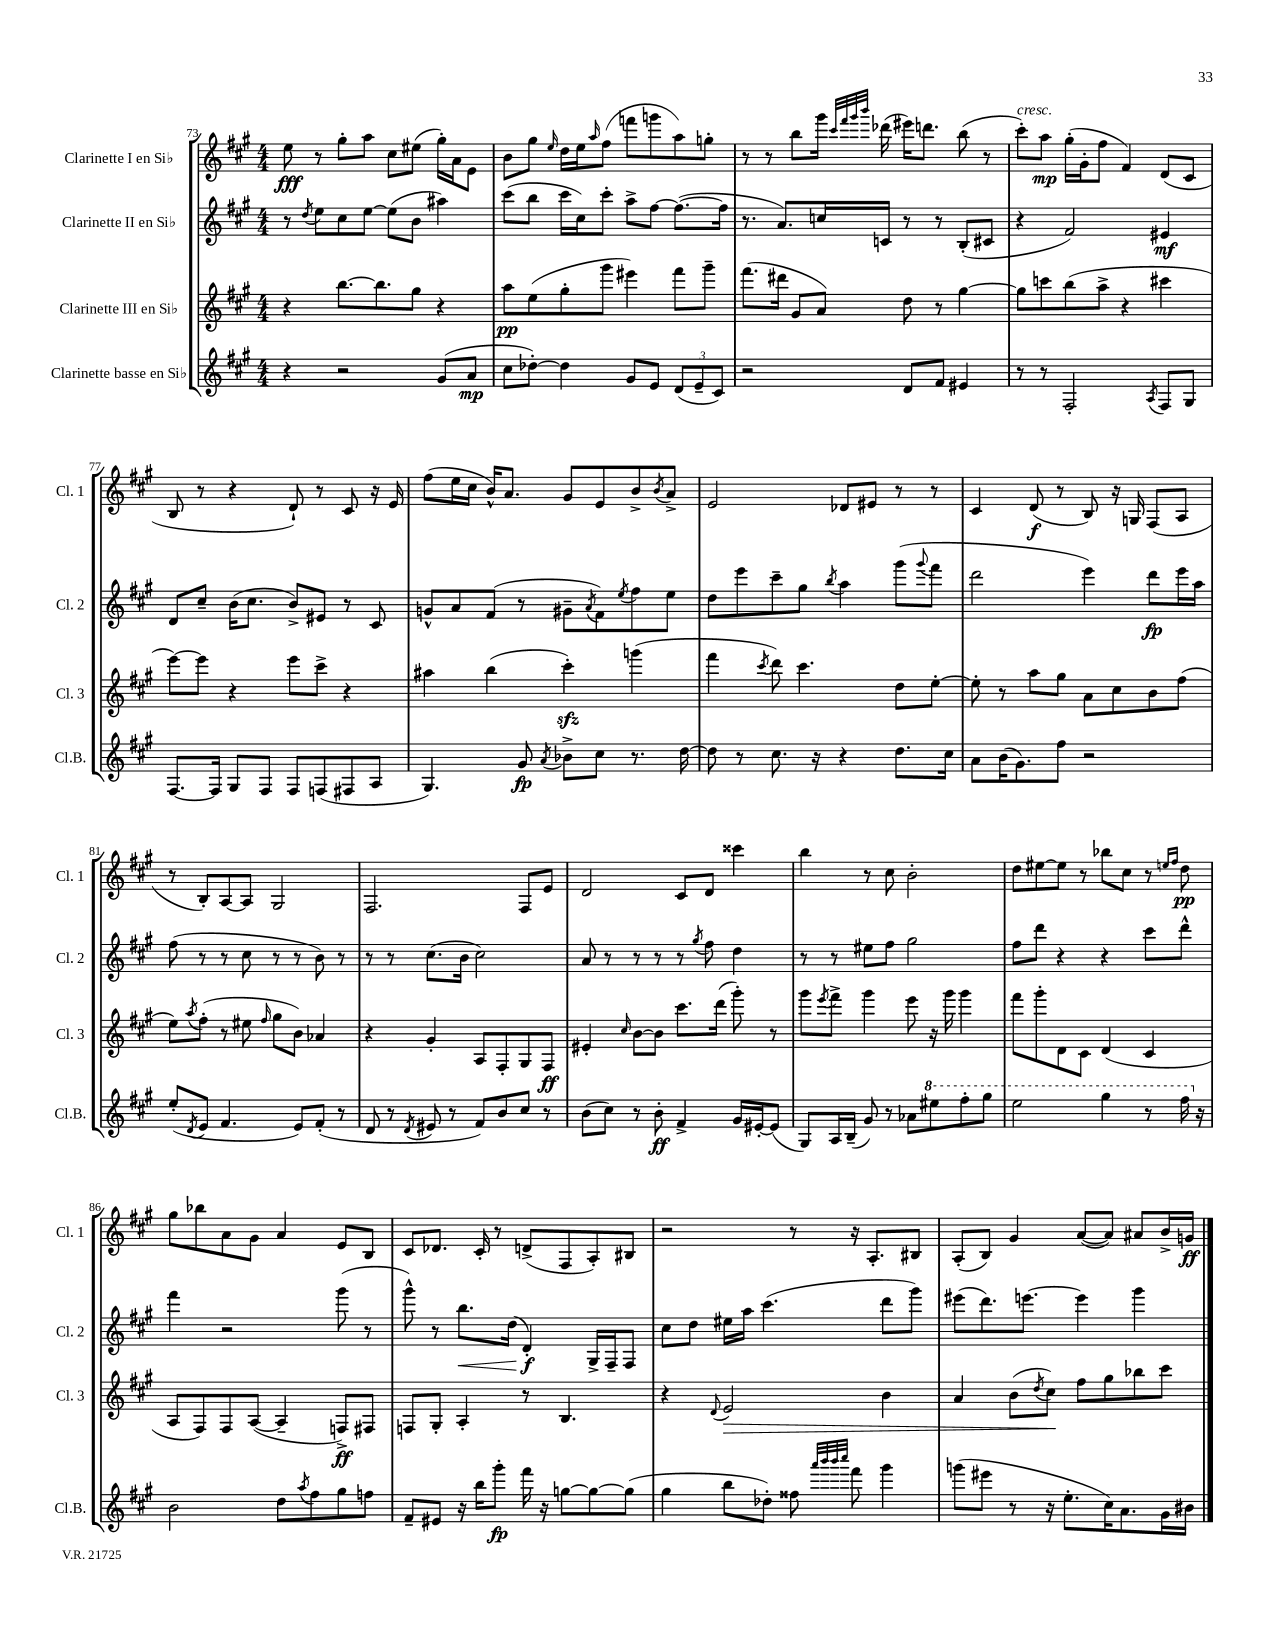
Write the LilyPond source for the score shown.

<<
\new StaffGroup <<
\new Staff = "s0" \with { instrumentName = "Clarinette I en Sib" shortInstrumentName = "Cl. 1" } {
    \clef treble \key a \major \numericTimeSignature \time 4/4
    e''8\fff r8 gis''8-. a''8 cis''8 eis''8( gis''16-.) a'16 e'8 |
    b'8 gis''8 \grace { e''16 } d''16 e''16 \grace { a''16 } fis''8( f'''8 g'''8 a''8) g''8-. |
    r8 r8 b''8 gis'''16 \grace { cis'''32 fis'''32 gis'''32 b'''32 } des'''16( eis'''16) d'''8. b''8( r8 |
    cis'''8-.^\markup { \italic "cresc." }) a''8\mp gis''16-.( gis'16-. fis''8 fis'4) d'8( cis'8 |
    b8 r8 r4 d'8-!) r8 cis'8 r16 e'16 |
    fis''8( e''16 cis''16 b'16-^) a'8. gis'8 e'8 b'8-> \acciaccatura { b'8 } a'8-> |
    e'2 des'8 eis'8 r8 r8 |
    cis'4 d'8\f( r8 b8) r16 g16 fis8( a8 |
    r8 b8-.) a8~ a8 gis2 |
    fis2. fis8 e'8 |
    d'2 cis'8 d'8 cisis'''4 |
    b''4 r8 cis''8 b'2-. |
    d''8 eis''8~ eis''8 r8 bes''8 cis''8 r8 \grace { e''16 fis''16 } d''8\pp |
    gis''8 bes''8 a'8 gis'8 a'4 e'8 b8 |
    cis'8 des'8. cis'16-. r8 d'8->( fis8 a8-.) bis8 |
    r2 r8 r16 a8.-. bis8 |
    a8-.( b8) gis'4 a'8~( a'8) ais'8 b'16-> g'16\ff \bar "|." |
}
\new Staff = "s1" \with { instrumentName = "Clarinette II en Sib" shortInstrumentName = "Cl. 2" } {
    \clef treble \key a \major \numericTimeSignature \time 4/4
    r8 \acciaccatura { d''8 } e''8 cis''8 e''8~ e''8( b'8 ais''4) |
    cis'''8( b''8 cis'''16 cis''16) cis'''8-. a''8-> fis''8~ fis''8.~( fis''16 |
    r8. a'8.) c''16 c'16 r8 r8 b8-.( cis'8 |
    r4 fis'2) eis'4\mf |
    d'8 cis''8-- b'16( cis''8. b'8->) eis'8 r8 cis'8 |
    g'8-^ a'8 fis'8( r8 gis'8-- \acciaccatura { a'8 } fis'8) \acciaccatura { e''8 } fis''8 e''8 |
    d''8 e'''8 cis'''8-- gis''8 \acciaccatura { b''8 } a''4 gis'''8( \appoggiatura { gis'''8 } fis'''8 |
    d'''2 e'''4) d'''8\fp e'''16 a''16 |
    fis''8( r8 r8 cis''8 r8 r8 b'8) r8 |
    r8 r8 cis''8.( b'16 cis''2) |
    a'8 r8 r8 r8 r8 \acciaccatura { gis''8 } fis''8 d''4 |
    r8 r8 eis''8 fis''8 gis''2 |
    fis''8 d'''8 r4 r4 cis'''8 d'''8-^ |
    fis'''4 r2 gis'''8( r8 |
    gis'''8-^) r8 b''8.\< d''16( d'4-.\f\!) gis16-> fis16-- fis8 |
    cis''8 d''8 eis''16 a''16 cis'''4.( d'''8 gis'''8) |
    eis'''8( d'''8.) e'''8.~ e'''4 gis'''4 \bar "|." |
}
\new Staff = "s2" \with { instrumentName = "Clarinette III en Sib" shortInstrumentName = "Cl. 3" } {
    \clef treble \key a \major \numericTimeSignature \time 4/4
    r4 b''8.~ b''8. gis''8 r4 |
    a''8\pp e''8( gis''8-. gis'''8 eis'''4) fis'''8 gis'''8-- |
    fis'''8.( dis'''16 gis'8 a'8) d''8 r8 gis''4~ |
    gis''8 c'''8 b''8( a''8-> r4 cis'''4 |
    e'''8~) e'''8 r4 e'''8 cis'''8-> r4 |
    ais''4 b''4( cis'''4-.\sfz) g'''4( |
    fis'''4 \acciaccatura { cis'''8 } d'''8) cis'''4. d''8 e''8~-. |
    e''8-. r8 a''8 gis''8 a'8 cis''8 b'8 fis''8( |
    e''8) \acciaccatura { a''8 } fis''8-.( r8 eis''8 \grace { fis''16 } gis''8 b'8) aes'4 |
    r4 gis'4-. a8 fis8-. gis8 fis8\ff |
    eis'4-. \grace { cis''16 } b'8~ b'8 cis'''8. d'''16( gis'''8-.) r8 |
    gis'''8 \acciaccatura { e'''8 } fis'''8-> gis'''4 e'''8 r16 gis'''16 gis'''4 |
    fis'''8 gis'''8-. d'8 cis'8 d'4( cis'4 |
    a8 fis8) fis8 a8~( a4-- f8->\ff) fis8 |
    f8 gis8-. a4-. r8 b4. |
    r4 \appoggiatura { d'8 } e'2\> b'4 |
    a'4 b'8( \acciaccatura { d''8 } cis''8\!) fis''8 gis''8 bes''8 cis'''8 \bar "|." |
}
\new Staff = "s3" \with { instrumentName = "Clarinette basse en Sib" shortInstrumentName = "Cl.B." } {
    \clef treble \key a \major \numericTimeSignature \time 4/4
    r4 r2 gis'8( a'8\mp |
    cis''8 des''8~-.) des''4 gis'8 e'8 \tuplet 3/2 { d'8( e'8-- cis'8) } |
    r2 d'8 fis'8 eis'4 |
    r8 r8 fis2-. \acciaccatura { a8 } fis8 gis8 |
    fis8.~ fis16 gis8 fis8 fis8 f8( fis8 a8 |
    gis4.) gis'8\fp \acciaccatura { a'8 } bes'8-> cis''8 r8. d''16~ |
    d''8 r8 cis''8. r16 r4 d''8. cis''16 |
    a'8 b'16( gis'8.) fis''8 r2 |
    e''8-.( \acciaccatura { d'8 } e'8 fis'4. e'8) fis'8-.( r8 |
    d'8 r8 \acciaccatura { d'8 } eis'8 r8 fis'8) b'8 cis''8 r8 |
    b'8( cis''8) r8 b'8-.\ff fis'4-> gis'16 eis'16~-. eis'8( |
    gis8) a16 b16--( gis'8) r8 aes'8 \ottava #1 eis'''8 fis'''8-. gis'''8 |
    e'''2 gis'''4 r8 fis'''16 \ottava #0 r16 |
    b'2 d''8 \acciaccatura { a''8 } fis''8 gis''8 f''8 |
    fis'8-- eis'8 r16 b''16 gis'''8-.\fp fis'''16 r16 g''8~ g''8~ g''8( |
    gis''4 b''8 des''8-.) fisis''8 \grace { a'''32 b'''32 b'''32 cis''''32 } fis'''8 gis'''4 |
    g'''8( eis'''8 r8 r16 e''8.-. cis''16) a'8. gis'16 bis'16 \bar "|." |
}
>>
>>
\layout { \context { \Score currentBarNumber = #73 } }
